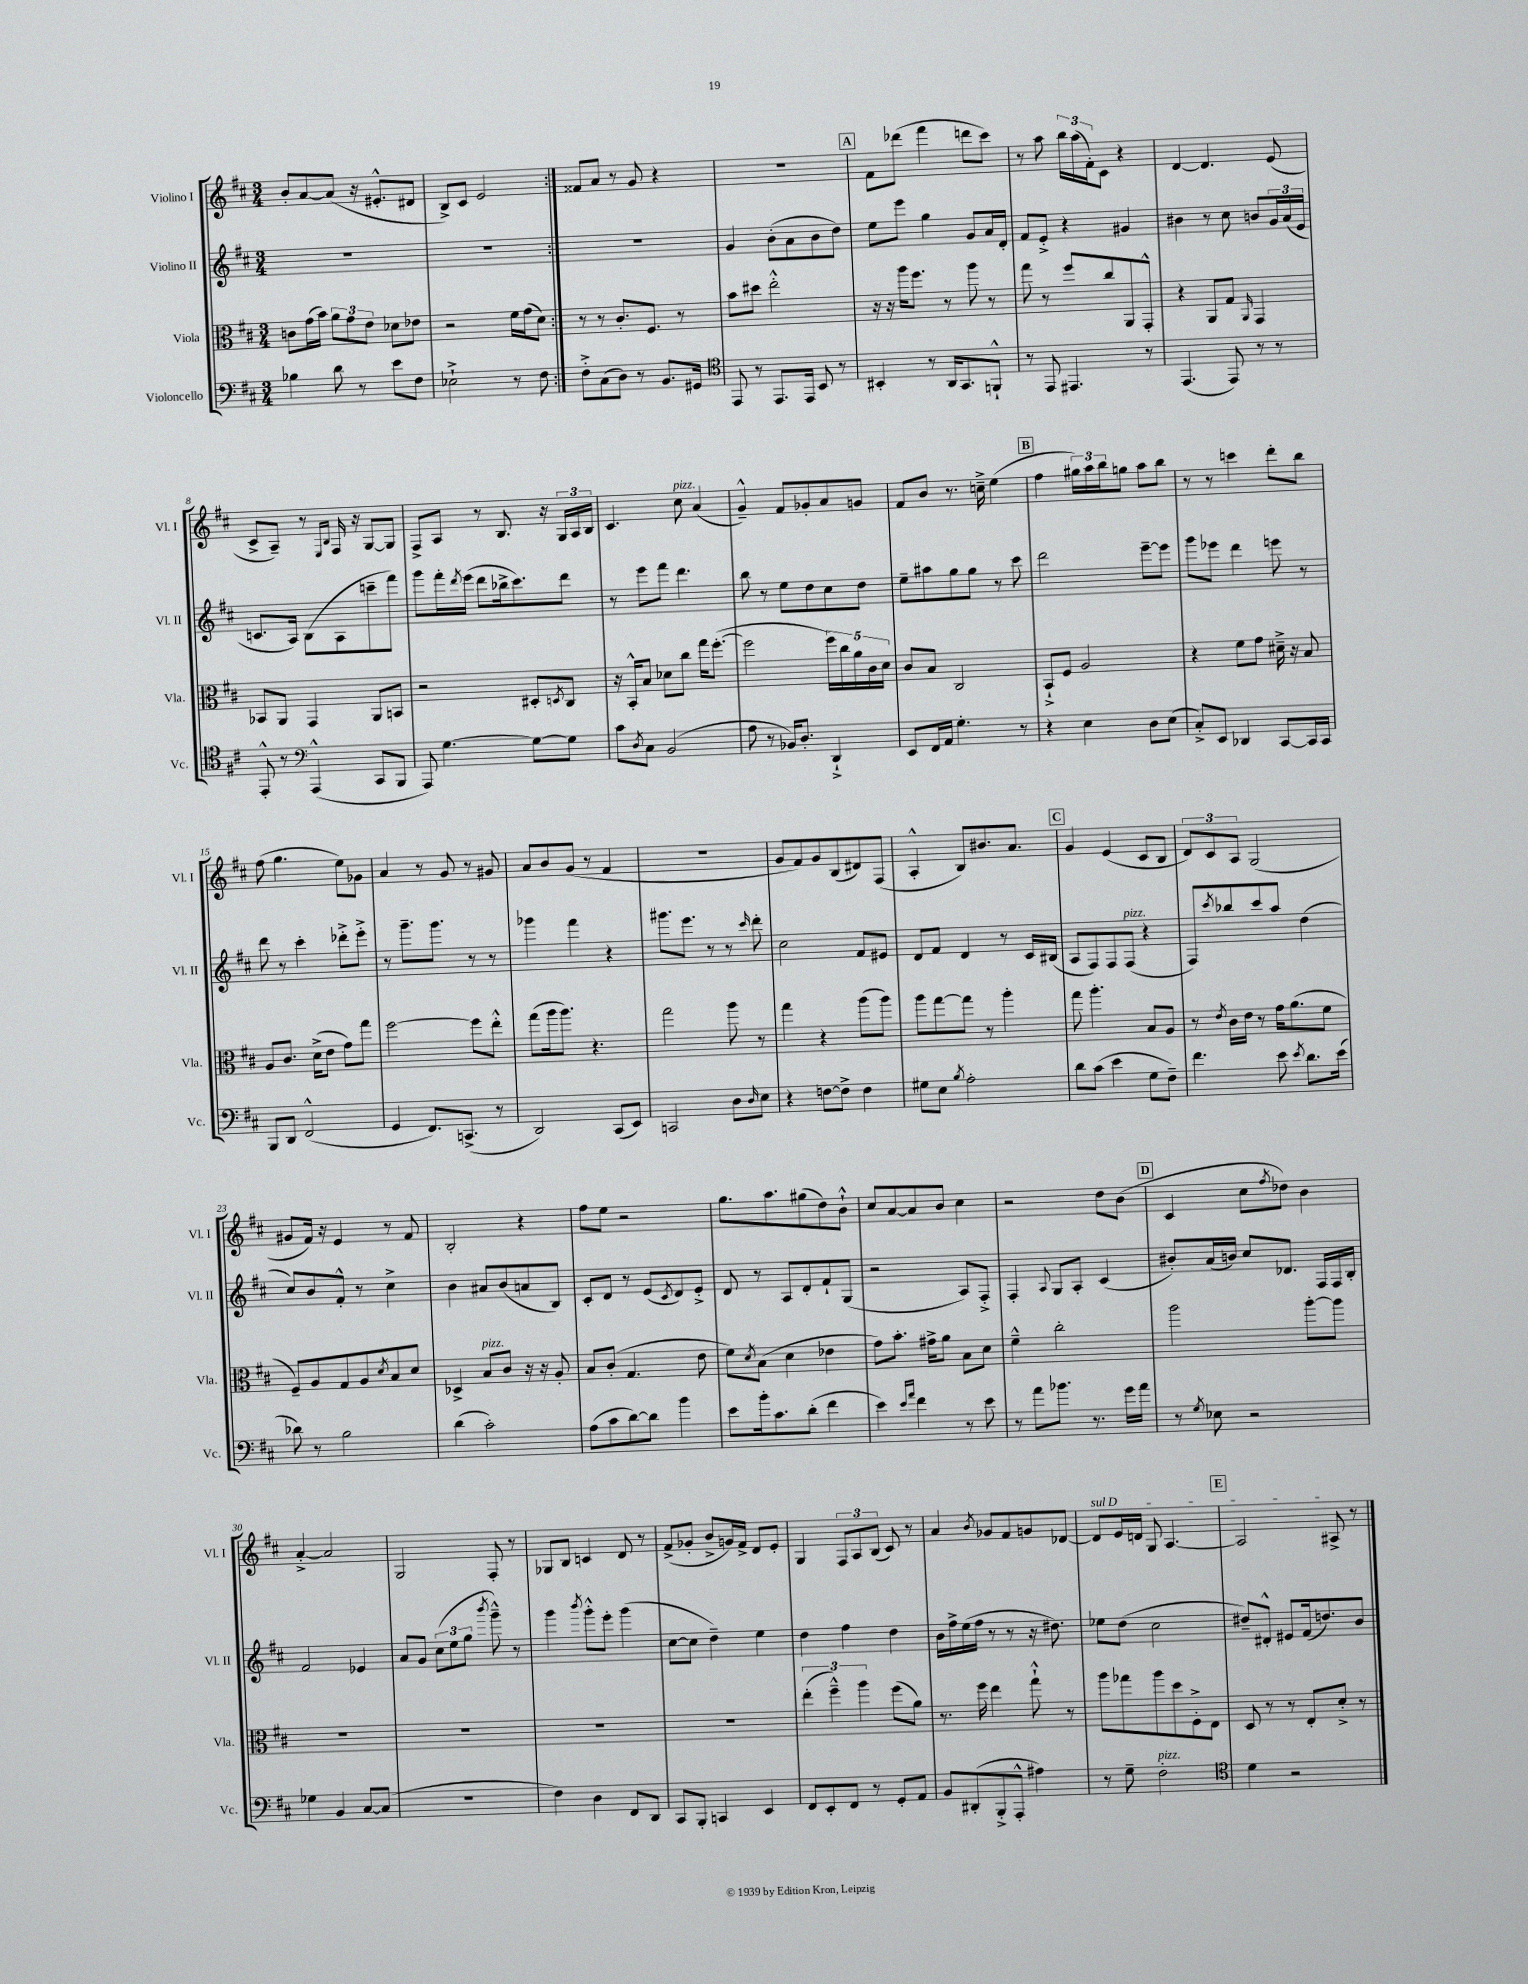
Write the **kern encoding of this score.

**kern	**kern	**kern	**kern
*staff4	*staff3	*staff2	*staff1
*clefF4	*clefC3	*clefG2	*clefG2
*k[f#c#]	*k[f#c#]	*k[f#c#]	*k[f#c#]
*M3/4	*M3/4	*M3/4	*M3/4
4B-	8c	2.r	8b'
.	(16g	.	[8a
.	16b)	.	.
8d	12a	.	(8a]
.	12g	.	.
8r	.	.	16r
.	12e	.	.
.	.	.	8.e#'^^
8e	8d-	.	.
8F#	8e-	.	8d#
=	=	=	=
2E-`^	2r	2.r	8B^)
.	.	.	8c#
.	.	.	2e
8r	16f#	.	.
.	(16g	.	.
8F#	8d)	.	.
=:|!	=:|!	=:|!	=:|!
8F#'^	8r	2.r	8f##
(8C#	8r	.	8a
8D)	8.c#'	.	8r
8r	.	.	8g
.	8.F#	.	.
8.BB	.	.	4r
.	8r	.	.
16GG#	.	.	.
=	=	=	=
*clefC4	*	*	*
8EE	8b	4g	2.r
8r	8dd#	.	.
8.EE	2ee'^^	(8b'	.
.	.	8a	.
16EE	.	.	.
8BB	.	8b	.
8r	.	8dd)	.
=	=	=	=
4BB#'	16r	8ee	8f#
.	16r	.	.
.	16aa	8eee	(8ddd-
.	8.ff#	.	.
8r	.	4gg	4fff#
16AA	8r	.	.
8.GG	.	.	.
.	8aa	8g	8ddd
8FF`^^	8r	16a	8ccc#)
.	.	16d'	.
=	=	=	=
8r	8gg	8f#	8r
8EE	8r	8e'^	8aa
4.EE#	8ff#	4r	24bb
.	.	.	(24aa
.	.	.	24f#')
.	8cc#	.	8c#
.	8AA	4g#	4r
8r	8GG'^^	.	.
=	=	=	=
(4.EE	4r	4b#	[4d
.	8AA	8r	4.d]
8EE)	8G	8cc#	.
.	16qqAA	.	.
8r	4GG	8b	.
8r	.	24g	(8e
.	.	(24a	.
.	.	24e	.
=	=	=	=
8EE'^^	8BB-	8.c	8c#^
8r	8AA	.	8A~)
.	.	16A)	.
*clefF4	*	*	*
(4AAA^^	4GG	(8B	8r
.	.	.	16qqE
.	.	.	16qqB
.	.	8A	16F#
.	.	.	16r
8CC#	8AA	8ccc~	[8G
8BBB	8BB	8fff#)	8G]
=	=	=	=
8AAA)	2r	8ggg	8F#^
[4.G	.	16fff#'	8A
.	.	8qddd	.
.	.	(16eee	.
.	.	8ddd	8r
.	.	16bb-^	8.B
.	.	8.ccc#)	.
8G_	8D#'	.	.
.	.	.	16r
.	8qD	.	.
8G]	8C#	8ddd	24G
.	.	.	24A
.	.	.	24B
=	=	=	=
8c#	16r	8r	4.c#
.	16BB'^^	.	.
8qD	.	.	.
8C#	8B	8eee	.
(2BB	8d-	8fff#	.
.	8cc#	4.ddd	8cc#
.	16gg	.	(4a
.	([8.ff#'	.	.
=	=	=	=
8A	2ff#]	8bb	4g~^^)
8r	.	8r	.
16BB-)	.	8ee	8f#
8.D'	.	.	.
.	.	8dd	8g-'
4DD`^	20ff#)	8cc#	8a
.	20cc#	.	.
.	20a	.	.
.	.	8dd	8g
.	20c#	.	.
.	20d	.	.
=	=	=	=
8EE	8c#	8ee~	8f#
16FF#	8B	8aa#	8b
16AA	.	.	.
4.G'	2C#	8gg	8.r
.	.	8gg	.
.	.	.	16cc~^
.	.	8r	(4ee
8r	.	8ccc#	.
=	=	=	=
4r	8BB`^	2ddd	4ff#
.	8F#	.	.
4E	2A	.	24gg#)
.	.	.	24aa
.	.	.	24bb
.	.	.	8gg
8D	.	[8eee~	8aa
(8E	.	8eee]	8bb
=	=	=	=
8C#'^)	4r	8ggg	8r
8EE	.	8eee-	8r
4DD-	8f#	4ddd	4ccc
.	8g	.	.
[8CC#	16d#~^	8eee	8ddd'
.	16r	.	.
16CC#]	8B	8r	8bb
16CC#	.	.	.
=	=	=	=
8BBB	8A	8ddd	(8ff#
8DD	8.c#	8r	4.gg
(2FF#^^	.	4ccc#'	.
.	(16d^	.	.
.	8e	.	.
.	8g)	8ddd-'^	8ee)
.	8gg	8eee'^	8g-
=	=	=	=
4GG	[2ff#	8r	4a
.	.	8.ggg~	.
8.FF#)	.	.	8r
.	.	8.ggg	.
.	.	.	8g
(8.CC^	.	.	.
.	8ff#]	8r	8r
8r	8ee'^^	8r	8g#
=	=	=	=
2DD)	(8gg	4ggg-	8a
.	16aa	.	8b
.	8.aa)	.	.
.	.	4fff#	(8g
.	4.r	.	8r
(8CC#	.	4r	4f#
8EE)	.	.	.
=	=	=	=
2CC	2gg	8.ggg#	2.r
.	.	8.eee	.
.	.	8r	.
8D	8aa	8r	.
16qqD	.	16qqccc#	.
8E	8r	8ddd'	.
=	=	=	=
4r	4gg	2cc#	8g
.	.	.	8f#)
[8F	4r	.	8g
8F^]	.	.	(8B
4F	(8aa	8f#	8d#)
.	8aa)	8e#	(8F#
=	=	=	=
8G#	8aa	8d	4A'^^
8E	[8gg	8f#	.
8qB	.	.	.
2A'	8gg]	4d	8B)
.	8r	.	8.b#
.	4aa'	8r	.
.	.	.	8.a
.	.	16c#	.
.	.	(16B#	.
=	=	=	=
8d	8gg	8A	4g
(8c#	4.aa'	8F#)	.
4e	.	8F#	(4e
.	.	(8F#	.
8G	8B	4r	8c#
8F#~)	8A	.	8B
=	=	=	=
4.f#	8r	8F#)	12d)
.	.	.	12c#
.	8qe	8qccc#	.
.	16c#	8bb-	.
.	.	.	12A
.	16e	.	.
.	8r	8ccc#	(2G
8e	16g	8aa	.
.	(8.a	.	.
8qe	.	.	.
8.d	.	(4dd	.
.	8f#	.	.
(16e	.	.	.
=	=	=	=
8d-)	8F#~)	8cc#)	8g#
8r	8A	8b	16f#)
.	.	.	16r
2B	8G	8f#'^^	4e
.	8A	8r	.
.	8qd	.	.
.	8B	4cc#^	8r
.	8d	.	8f#
=	=	=	=
(4d	4D-^	4b	2B'
2c#')	8B	8a#	.
.	8c#	(8b	.
.	16r	8a	4r
.	16r	.	.
.	8A'	8B)	.
=	=	=	=
(8A	8B	8c#'	8ff#
8c#	(8c#'	8d	8ee
[8d)	4.G	8r	2r
8d]	.	(8e	.
.	.	8qc#	.
4b	.	8d)	.
.	8e	8e'^	.
=	=	=	=
8e	8f#)	8d	8.gg
.	8qd	.	.
16b'	(8B	8r	.
8.c#	.	.	8.aa
.	4d	8A	.
(8d'	.	8d'	(8gg#
4f#	4e-	8f#`	8dd)
.	.	(8G	8b`^^
=	=	=	=
4e)	8g)	2r	8cc#
.	8.b'	.	[8a
16qqe	.	.	.
16qqa	.	.	.
4f#	.	.	8a]
.	16g#^	.	.
.	8a	.	8b
8r	8B	8A)	4cc#
8e	8d	8F#'^	.
=	=	=	=
8r	4f#~^^	4F#'	2r
8a	.	.	.
.	.	8qqA	.
8.b-	2cc#'	8G	.
.	.	8A'	.
8.r	.	.	.
.	.	(4c#	8dd
16g	.	.	(8b
16a	.	.	.
=	=	=	=
8r	2aa	8b#')	4c#
8qG	.	.	.
8E-	.	(16a	.
.	.	16b)	.
2r	.	8cc#	8cc#
.	.	.	8qff#
.	.	8.d-	8dd-)
.	[8aa'	.	4b
.	.	16F#	.
.	8aa]	16F#	.
.	.	16B'	.
=	=	=	=
4G-	2.r	2f#	[4a'^
4BB	.	.	2a]
[8C#	.	4e-	.
(8C#]	.	.	.
=	=	=	=
2.r	2.r	8a	2G
.	.	8g	.
.	.	(12cc#	.
.	.	12ee	.
.	.	12gg	.
.	.	8qbbb	.
.	.	8ggg~^^)	8F#'
.	.	8r	8r
=	=	=	=
4F#)	2.r	4ggg	8G-
.	.	.	8B
.	.	8qbbb	.
4D	.	8ggg'^^	4c
.	.	8eee'	.
8FF#	.	(4ggg	8d
8DD	.	.	8r
=	=	=	=
8CC#	2.r	[8cc#	(8f#^
8BBB'	.	8cc#]	8g-'
4CC	.	4dd~)	8b^
.	.	.	16g)
.	.	.	16f#^
4EE	.	4ee	8d
.	.	.	8e'
=	=	=	=
8FF#	(6ee'	4dd	4G
8EE'	.	.	.
.	6ff#~^^)	.	.
8FF#	.	4ff#	12F#
.	6aa	.	12A
8r	.	.	.
.	.	.	(12B
8GG'	(8ff#	4dd	8c#)
8AA	8a)	.	8r
=	=	=	=
8BB	8.r	16b	4a
.	.	16ff#^	.
(8DD#'	.	(16ee	.
.	16ff#	16ff#	.
.	.	.	8qb
8BBB'^	4ee	8r	8g-
8AAA'^^	.	8r	8f#
4A#)	8gg`^^	16r	8g
.	.	8.dd#)	.
.	8r	.	[8d-
=	=	=	=
8r	8aa	8ee-	8d-]
8G~	8gg-	(8dd	16e
.	.	.	16d
2F#'	8aa	2cc#	8G
.	8dd	.	[4.A
.	8F#'^	.	.
.	8E	.	.
=	=	=	=
*clefC4	*	*	*
4d	8D	8dd#~)	2A]
.	8r	8d#'^^	.
2r	8r	8e#	.
.	8E'	(16f#	.
.	.	8.dd)	.
.	8d'^	.	8A#^
.	8r	8b	8r
==	==	==	==
*-	*-	*-	*-
